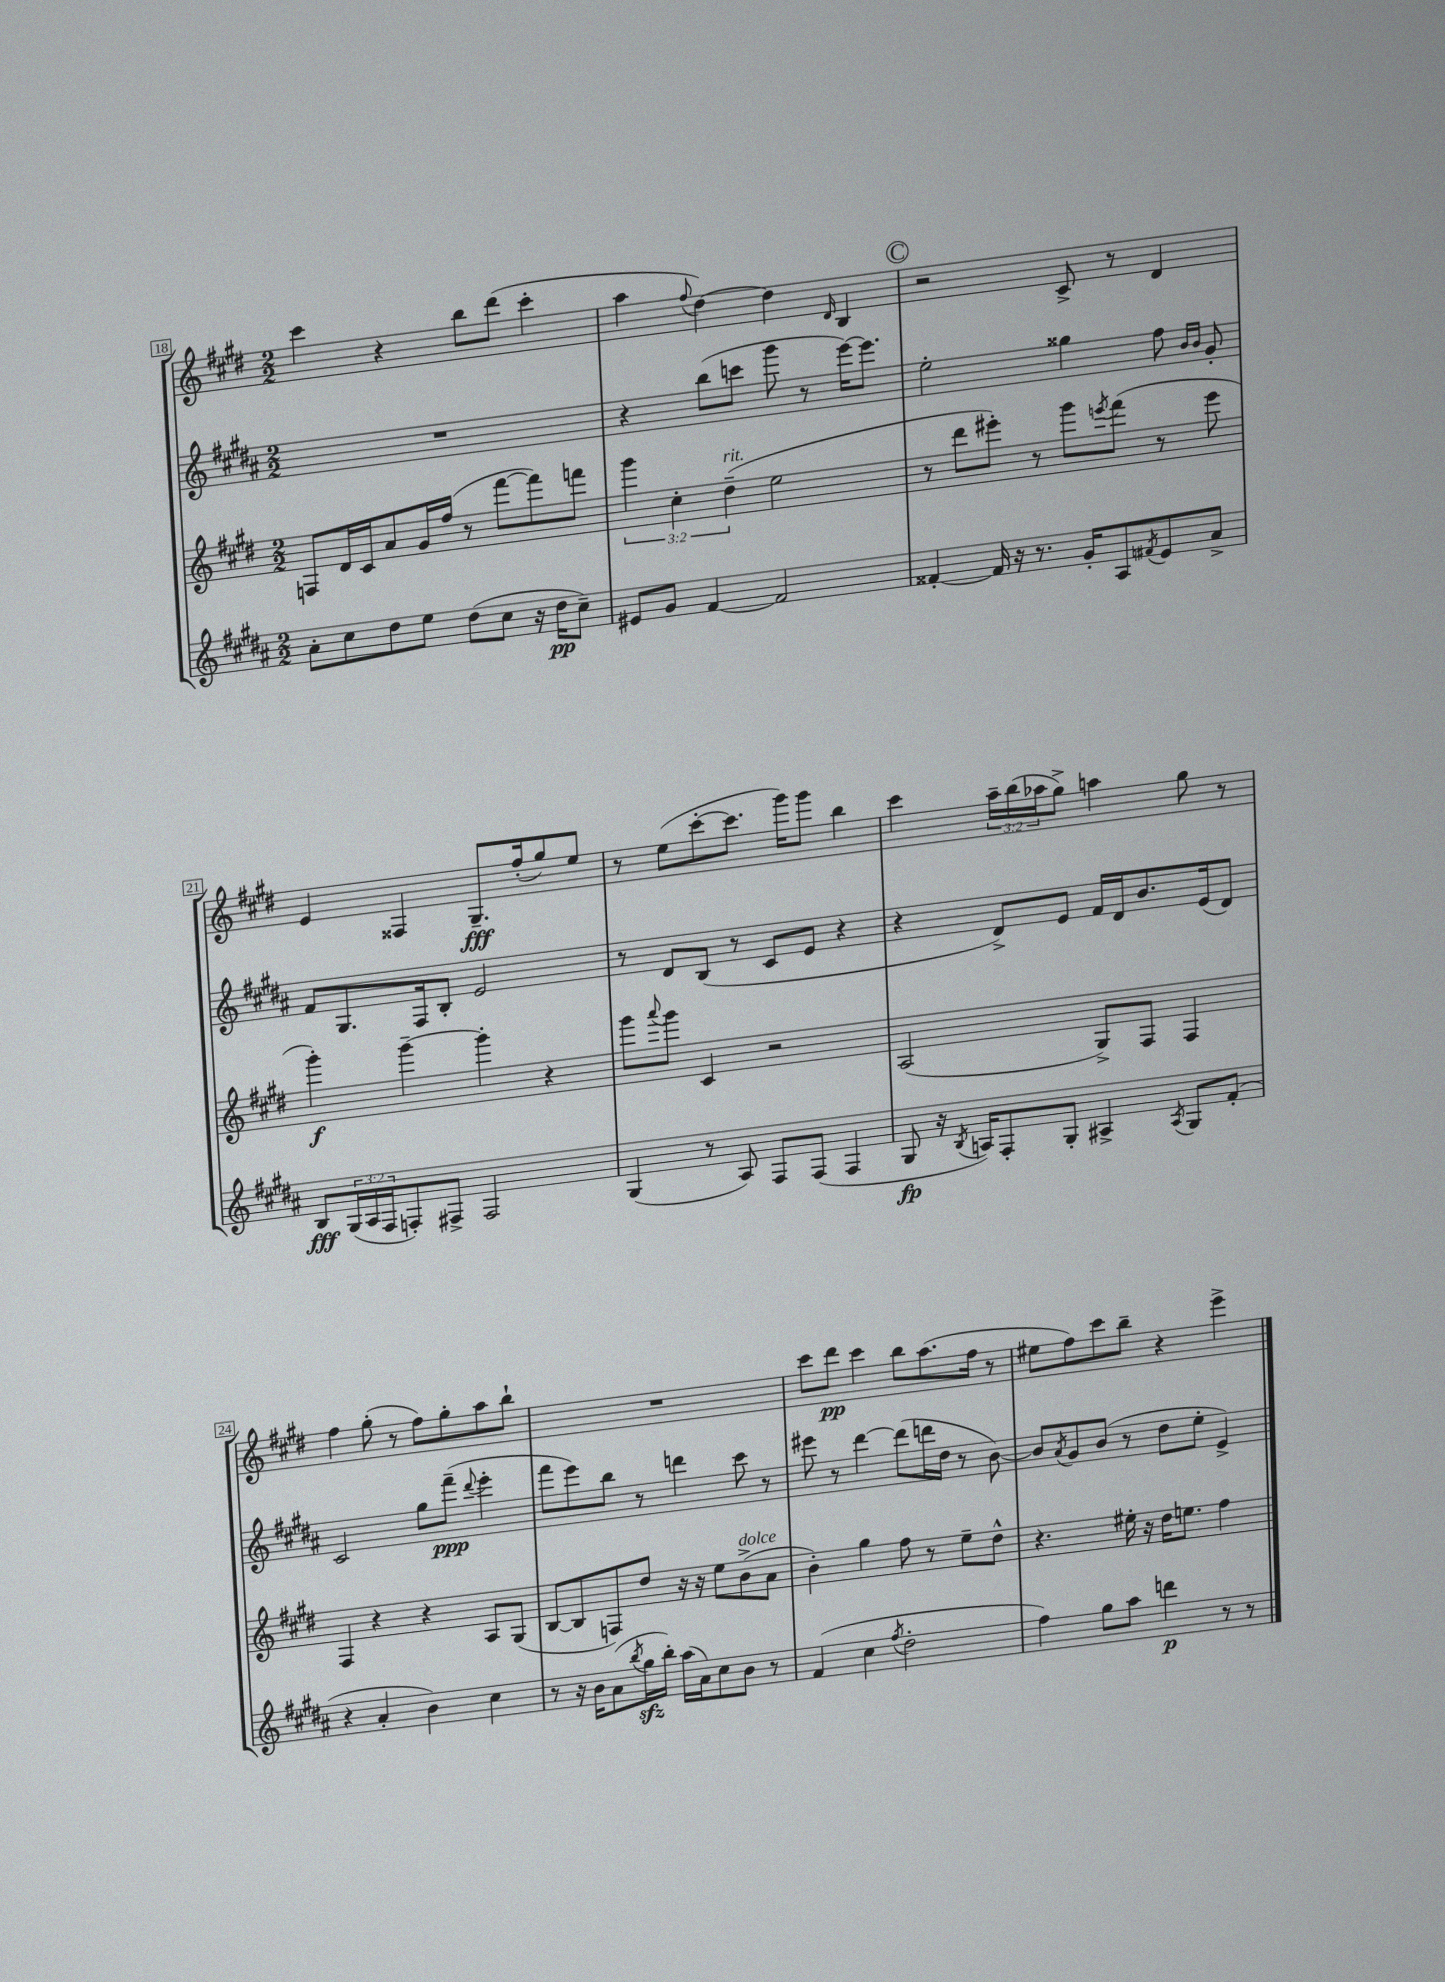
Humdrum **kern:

**kern	**kern	**kern	**kern
*staff4	*staff3	*staff2	*staff1
*clefG2	*clefG2	*clefG2	*clefG2
*k[f#c#g#d#a#]	*k[f#c#g#d#]	*k[f#c#g#d#a#]	*k[f#c#g#d#]
*M2/2	*M2/2	*M2/2	*M2/2
8a#'\L	8F/L	1r	4ccc#\
8cc#\	16d#/L	.	.
.	16c#/J	.	.
8dd#\	8a/	.	4r
8ee\J	16g#/L	.	.
.	(16ff#/JJ	.	.
(8dd#\L	8r	.	8bb\L
8cc#\J	[8fff#\L	.	(8ddd#\J
16r	8fff#\])	.	4ccc#'\
16dd#\LK	.	.	.
8cc#~\J)	8fff\J	.	.
=	=	=	=
8e#/L	6ggg#\	4r	4aa\
8g#/J	.	.	.
.	6cc#'\	.	.
.	.	.	8qqff#/
[4f#/	.	(8bb\L	[4dd#\)
.	(6dd#~\	.	.
.	.	8ccc\J	.
2f#/]	2ee\	8ggg#\	4dd#\]
.	.	8r	.
.	.	.	16qqd#/
.	.	[16eee\LK)	4B/
.	.	8.eee\]J	.
=	=	=	=
[4f##'/	8r	2ee'\	2r
.	8ddd#\L	.	.
16f##/]	8eee#'\J)	.	.
16r	.	.	.
8.r	8r	.	.
.	8ggg#\L	4gg##\	8c#^/
16g#'/LK	.	.	.
.	8qeee/	.	.
8A#/	(8fff#\J	.	8r
8qf#/	.	.	.
8e/	8r	8ff#\	4d#/
.	.	16qqb/LL	.
.	.	16qqb/JJ	.
8a#^/J	8eee\	8g#'/	.
=	=	=	=
8B/L	4ggg#'\)	8f#/L	4e/
(24G#/L	.	8.G#/	.
24A#/	.	.	.
24F#/J	.	.	.
8F'/)	[4ggg#~\	.	4F##/
.	.	16F#/k	.
8F#^/J	.	8B'/J	.
2F#/	4ggg#'\]	2e/	8.G#~/L
.	.	.	(16ff#'/k
.	4r	.	8gg#/)
.	.	.	8ee/J
=	=	=	=
(4G#/	8ggg#\L	8r	8r
.	8qqaaa/	.	.
.	8ggg#\J	8d#/L	(8ee\L
8r	4c#/	(8B/J	[8ccc#'\
8A#/)	.	8r	8.ccc#\]J
8F#/L	2r	8c#/L	.
.	.	.	16ggg#\LK)
(8F#/J	.	8e/J	8ggg#\J
4F#/	.	4r	4bb\
=	=	=	=
8G#/	(2A/	4r	4ccc#\
16r	.	.	.
8qB/	.	.	.
16A/LK)	.	.	.
8F#'/	.	8d#^/L)	24aa~\LL
.	.	.	(24bb\
.	.	.	24aa-\J
8G#'/J	.	8e/J	8gg#^\J)
4A#^/	8G#^/L)	16f#/LL	4aa\
.	.	16d#/J	.
.	8F#/J	8.b/	.
8qA#/	.	.	.
8G#/L	4F#/	.	8gg#\
.	.	(16e/k	.
(8f#'/J	.	8d#/J)	8r
=	=	=	=
4r	4F#/	2c#/	4ff#\
4a#'/	4r	.	(8gg#'\
.	.	.	8r
4b\)	4r	8gg#\L	8ff#\L)
.	.	(8fff#~\J	8gg#'\
.	.	8qqddd#/	.
4cc#\	8A/L	4eee'\	8aa\
.	(8G#/J	.	8bb`\J
=	=	=	=
8r	[8B/L	8fff#\L	1r
16r	8B/]	8eee\)	.
16b\LK	.	.	.
(8a#\	8F/)	8bb\J	.
8qbb/	.	.	.
16gg#\L	8dd#/J	8r	.
16bb'\JJ)	.	.	.
(16aa#\LL	16r	4ddd\	.
16a#\J)	16r	.	.
8cc#\	8ee\L	.	.
8b\J	(8b^\	8ccc#\	.
8r	8a\J	8r	.
=	=	=	=
(4f#/	4b'\)	8eee#\	8ccc#\L
.	.	8r	8ddd#\J
4cc#\	4gg#\	[4ddd#\	4ccc#\
8qff#/	.	.	.
2dd#'\	8ff#\	(8ddd#\]L	8bb\L
.	8r	16ddd\L	(8.aa\
.	.	16dd#\JJ	.
.	8ee~\L	8r	.
.	.	.	16ff#\Jk
.	8dd#^^\J	[8b\)	8r
=	=	=	=
4ff#\)	4.r	8b/]L	8ee#\L
.	.	8qa#/	.
.	.	8g#/	8ff#\)
8gg#\L	.	(8b/J	8ccc#\
8aa#\J	16ee#'\	8r	8bb~\J
.	16r	.	.
4ddd\	16dd#\LK	8dd#\L	4r
.	8.ee\J	.	.
.	.	8ee'\J	.
8r	4ff#\	4e^/)	4eee^\
8r	.	.	.
==	==	==	==
*-	*-	*-	*-
